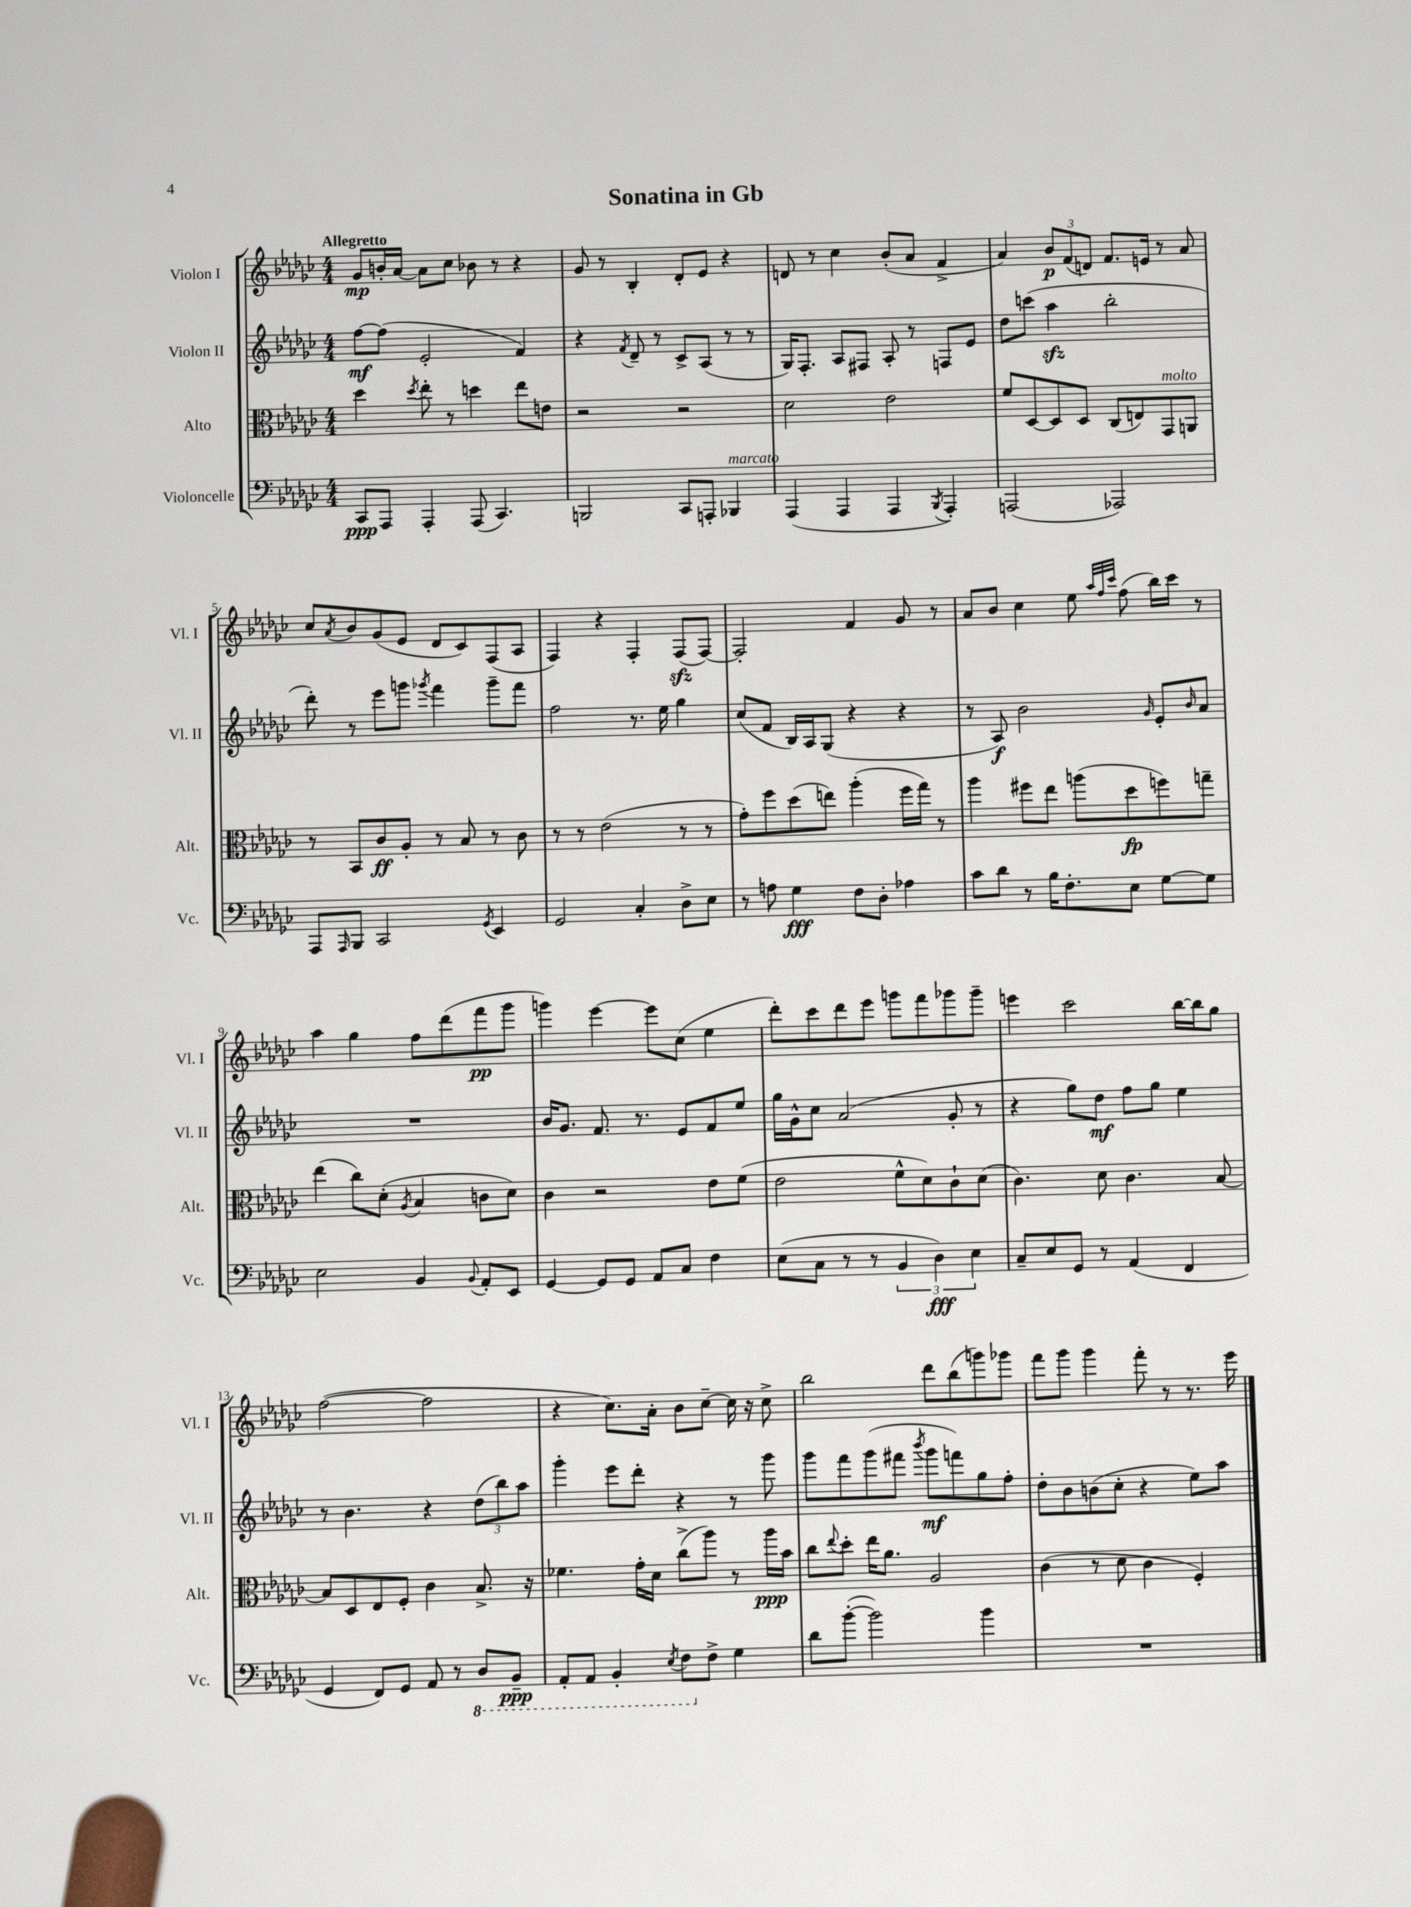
\header { title = "Sonatina in Gb" }
<<
\new StaffGroup <<
\new Staff = "s0" \with { instrumentName = "Violon I" shortInstrumentName = "Vl. I" } {
    \clef treble \key ges \major \numericTimeSignature \time 4/4 \tempo "Allegretto"
    ges'8\mp b'16-. aes'16~ aes'8 ces''8 bes'8 r8 r4 |
    ges'8 r8 bes4-. des'8-. ees'8 r4 |
    d'8 r8 ces''4 bes'8-.( aes'8 f'4-> |
    aes'4) \tuplet 3/2 { bes'8\p f'8( d'8) } f'8. e'16 r8 aes'8 |
    ces''8 \acciaccatura { aes'8 } bes'8 ges'8( ees'8 des'8 ces'8) f8( aes8 |
    f4) r4 f4-. f8\sfz( f8~) |
    f2-. f'4 ges'8 r8 |
    aes'8 bes'8 ces''4 ees''8 \grace { aes''32 f''32 ces'''32 } f''8( bes''16) ces'''16 r8 |
    aes''4 ges''4 f''8 des'''8( f'''8\pp ges'''8 |
    g'''4) ees'''4~ ees'''8 ces''8( ees''4 |
    des'''8-.) ces'''8 des'''8 ees'''8 g'''8 f'''8 ges'''8 ges'''8-- |
    e'''4 ces'''2 bes''16~ bes''16 ges''8 |
    f''2~( f''2 |
    r4 ces''8.) aes'16-. bes'8 ces''8~-- ces''16 r16 ces''8-> |
    bes''2 des'''8 bes''8( g'''8) ges'''8 |
    f'''8 ges'''8 ges'''4 f'''8-. r8 r8. ees'''16 \bar "|." |
}
\new Staff = "s1" \with { instrumentName = "Violon II" shortInstrumentName = "Vl. II" } {
    \clef treble \key ges \major \numericTimeSignature \time 4/4
    f''8~\mf f''8( ees'2-. f'4) |
    r4 \acciaccatura { f'8 } des'8-- r8 ces'8-> aes8( r8 r8 |
    ges16) f8.-. aes8 fis8 aes8-. r8 f8 ees'8 |
    des''8 c'''8( aes''4\sfz bes''2-. |
    des'''8-.) r8 ees'''8 g'''8 \acciaccatura { ges'''8 } f'''4 ges'''8-- f'''8 |
    f''2 r8. ees''16 ges''4 |
    ces''8( f'8 bes16) aes16 ges8( r4 r4 |
    r8 aes8\f) bes'2 \grace { ges'16 } ees'8-. \grace { bes'16 } aes'8 |
    R1 |
    bes'16 ges'8. f'8. r8. ees'8 f'8 ees''8 |
    ges''16 ges'16-^ ces''8 aes'2( ges'8-. r8 |
    r4 ges''8) des''8\mf f''8 ges''8 ees''4 |
    r8 bes'4. r4 \tuplet 3/2 { des''8( bes''8) aes''8 } |
    ges'''4-. ees'''8 des'''8-. r4 r8 ges'''8 |
    ges'''8 f'''8 ges'''8( fis'''8 \acciaccatura { bes'''8 } ges'''8\mf f'''8) ges''8 f''8-. |
    des''8-. bes'8 b'8( ces''8-. r4 ees''8) aes''8 \bar "|." |
}
\new Staff = "s2" \with { instrumentName = "Alto" shortInstrumentName = "Alt." } {
    \clef alto \key ges \major \numericTimeSignature \time 4/4
    des''4 \acciaccatura { des''8 } ees''8-. r8 d''4 ees''8 e'8 |
    r2 r2 |
    des'2 ees'2 |
    f'8 des8~ des8 des8 ces8( e8) ges,8^\markup { \italic "molto" } a,8 |
    r8 bes,8 ces'8\ff aes8-. r8 bes8 r8 ces'8 |
    r8 r8 ees'2( r8 r8 |
    ges'8-.) f''8 des''8( e''8) aes''4-.( f''16 ges''16) r8 |
    aes''4 fis''8 ees''8 a''8( des''8\fp f''8) g''8-- |
    ees''4( ces''8) des'8-.( \acciaccatura { aes8 } bes4 c'8 des'8) |
    ces'4 r2 ees'8 f'8( |
    ees'2 f'8-^ des'8) ces'8-! des'8( |
    ces'4.) des'8 ces'4. bes8~ |
    bes8 des8 ees8 f8-. ces'4 bes8.-> r16 |
    fes'4. ges'16-. des'16 ces''8->( aes''8) r8 aes''16\ppp bes'16 |
    ces''8 \appoggiatura { ees''8 } des''8-. ees''16 aes'8. aes2 |
    ces'4( r8 des'8 ces'4 f4-.) \bar "|." |
}
\new Staff = "s3" \with { instrumentName = "Violoncelle" shortInstrumentName = "Vc." } {
    \clef bass \key ges \major \numericTimeSignature \time 4/4
    ces,8\ppp aes,,8 aes,,4-. aes,,8( ces,4.) |
    b,,2 ces,8 a,,8-. bes,,4^\markup { \italic "marcato" } |
    aes,,4( aes,,4 aes,,4 \acciaccatura { bes,,8 } aes,,4-.) |
    a,,2( aes,,2) |
    aes,,8 \grace { aes,,16 } bes,,8 ces,2 \acciaccatura { ges,8 } ees,4 |
    ges,2 ces4-. des8-> ees8 |
    r8 a8 ges4\fff f8 des8-. aes4 |
    ces'8 des'8 r8 bes16 f8.-. ees8 ges8~ ges8 |
    ees2 bes,4 \appoggiatura { bes,8 } aes,8-. ees,8 |
    ges,4~ ges,8 ges,8 aes,8 ces8 f4 |
    ees8( ces8 r8 r8 \tuplet 3/2 { bes,4 des4\fff) ees4 } |
    ces8-- ees8 ges,8 r8 aes,4( f,4 |
    ges,4 f,8) ges,8 aes,8 r8 \ottava #-1 des,8 bes,,8--\ppp |
    aes,,8-. aes,,8 bes,,4-. \acciaccatura { ees,8 } f,8 \ottava #0 f8-> ges4 |
    des'8 bes'8~-.( bes'2) bes'4 |
    R1 \bar "|." |
}
>>
>>
